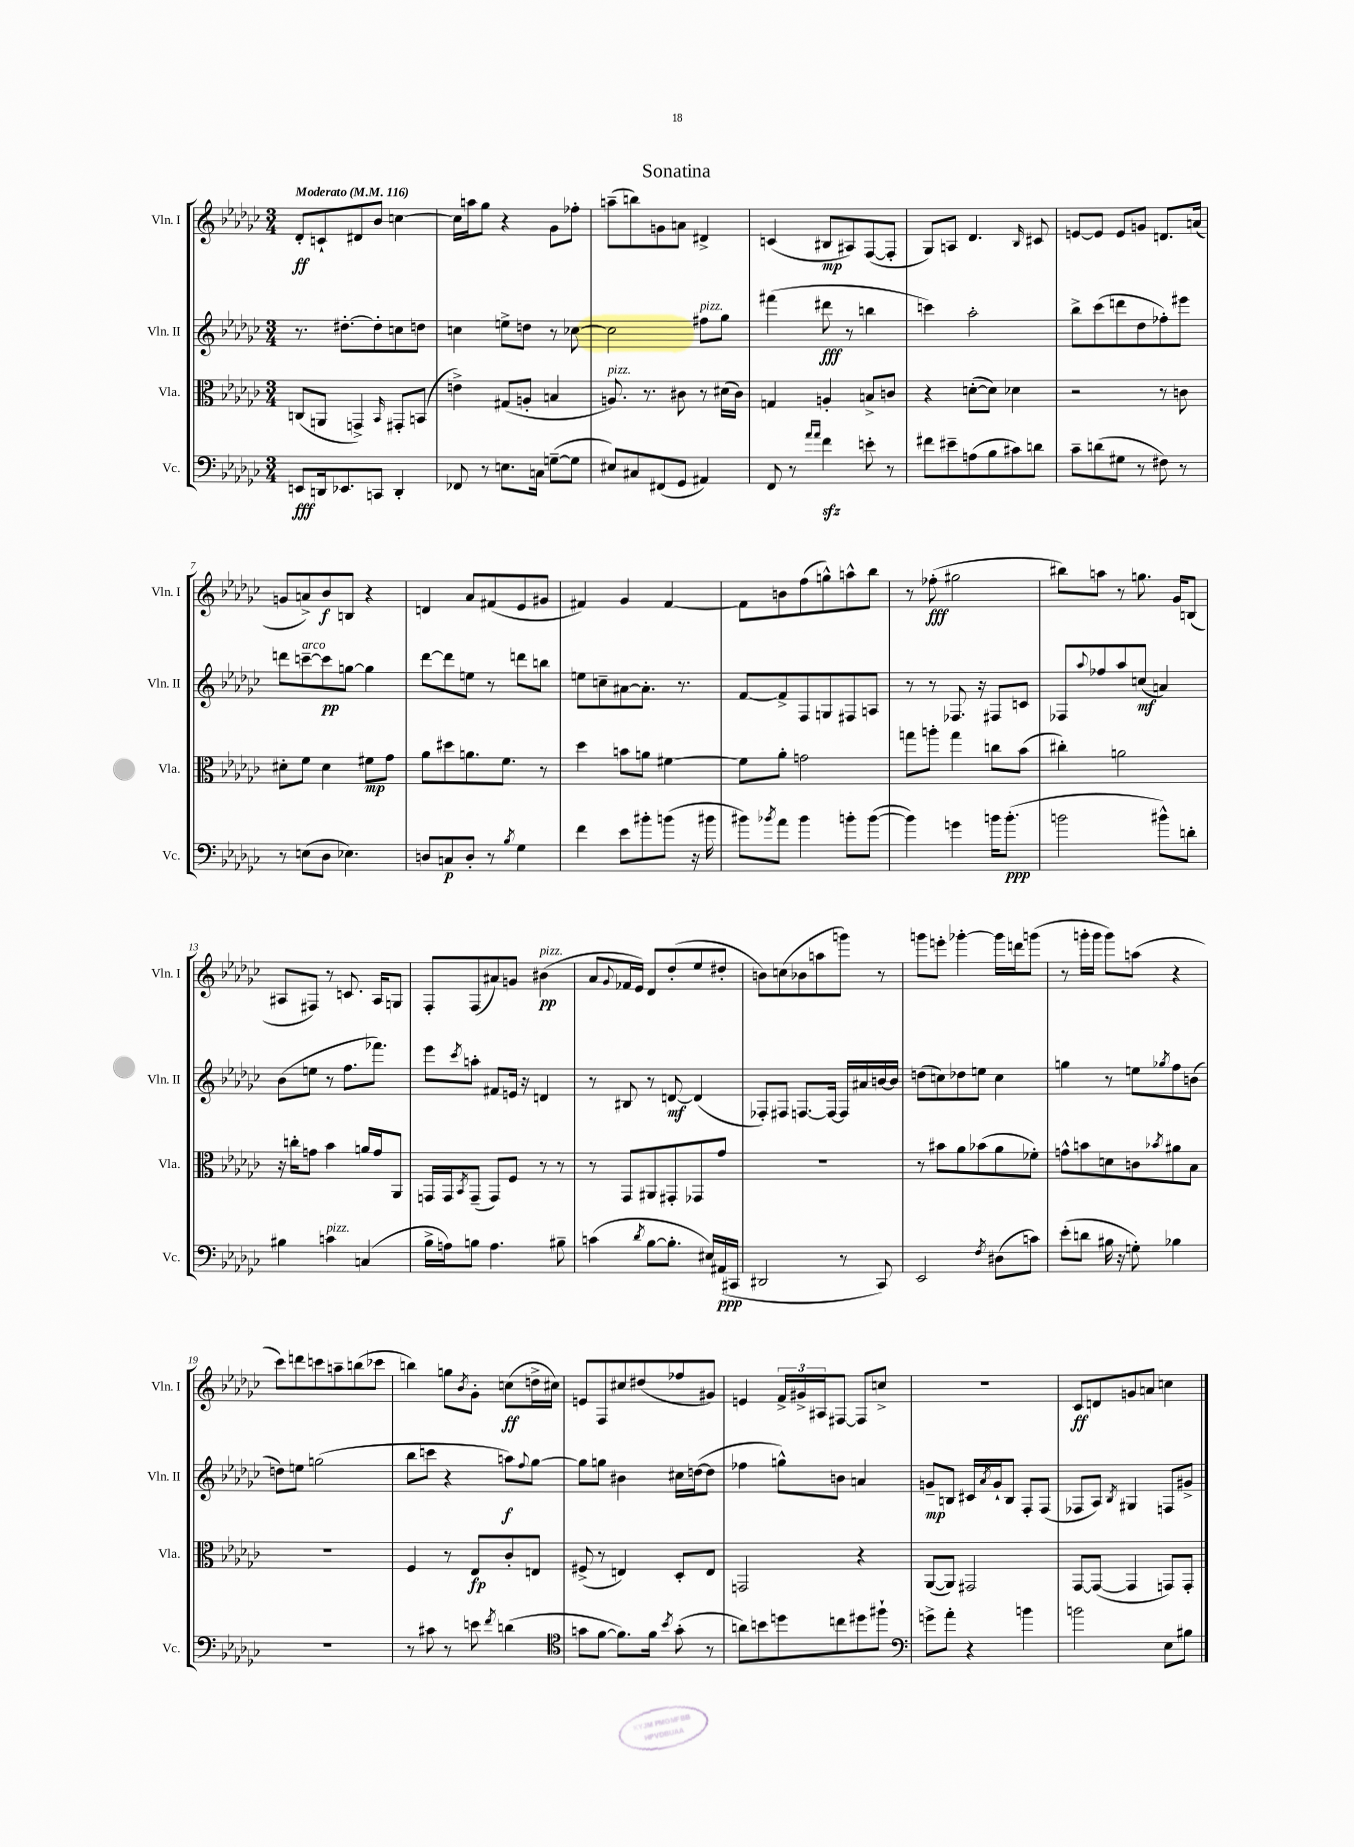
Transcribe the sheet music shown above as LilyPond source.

\header { title = "Sonatina" }
<<
\new StaffGroup <<
\new Staff = "s0" \with { instrumentName = "Vln. I" shortInstrumentName = "Vln. I" } {
    \clef treble \key ges \major \numericTimeSignature \time 3/4 \tempo "Moderato" 4 = 116
    des'8-.\ff c'8-! dis'8 bes'8 c''4~ |
    c''16 a''16 ges''8 r4 ges'8 fes''8-. |
    a''8--( b''8) g'8 a'8 dis'4-> |
    c'4( bis8\mp ais8) f8~( f8-. |
    ges8) a8 des'4. \grace { bes16 } cis'8 |
    e'8~ e'8 e'8 g'8 d'8. a'16( |
    g'8 a'8->) bes'8\f b8 r4 |
    d'4 aes'8 fis'8( ees'8 gis'8 |
    fis'4) ges'4 fis'4~ |
    fis'8 b'8 f''8( g''8-^) a''8-^ bes''8 |
    r8 fes''8-.\fff( gis''2 |
    bis''8) a''8 r8 g''8. ges'16 b8( |
    ais8 fis8) r8 c'8. ais16 g8 |
    f8-. f8( ais'8) g'8 bis'4\pp^\markup { \italic "pizz." }( |
    aes'8 \appoggiatura { ges'8 } fes'16 ees'16) des'8 des''8-.( ees''8 dis''8-. |
    b'8) c''8( bes'8 a''8 g'''8) r8 |
    g'''8 e'''8-. ges'''4~-. ges'''16 d'''16 g'''8( |
    r8 g'''16-. g'''16 g'''8) a''8( r4 |
    ces'''8) d'''8 c'''8 a''8-- b''8( ces'''8 |
    b''4) g''8 \acciaccatura { bes'8 } ges'8-. c''8\ff( d''16-> cis''16) |
    e'8 f8 cis''8 dis''8( fes''8 gis'8) |
    e'4 \tuplet 3/2 { f'16-> gis'16-> ais16 } fis8~ fis8 c''8-> |
    R2. |
    ces'8\ff d'8 g'8 a'8 c''4 \bar "|." |
}
\new Staff = "s1" \with { instrumentName = "Vln. II" shortInstrumentName = "Vln. II" } {
    \clef treble \key ges \major \numericTimeSignature \time 3/4
    r8. dis''8.~-. dis''8-. c''8 d''8 |
    c''4 e''8-> d''8 r8 ces''8~ |
    ces''2 fis''8^\markup { \italic "pizz." } ges''8 |
    fis'''4( dis'''8\fff r8 b''4 |
    c'''4) aes''2-. |
    bes''8-> ces'''8( d'''8 des''8 fes''8-.) eis'''8 |
    d'''8 c'''8~--^\markup { \italic "arco" } c'''8\pp g''8~ g''4 |
    des'''8~ des'''8 e''8 r8 d'''8 b''8 |
    e''8 c''8-- ais'8~ ais'8.-. r8. |
    f'8~ f'8-> f8 g8 fis8 a8 |
    r8 r8 fes8. r16 fis8 c'8 |
    fes8 \appoggiatura { aes''8 } fes''8 aes''8 c''8\mf( a'4) |
    bes'8( e''8 r8 f''8. fes'''8.) |
    ees'''8 \acciaccatura { ces'''8 } a''8-. fis'8 e'16 r16 d'4 |
    r8 bis8 r8 d'8~\mf d'4( |
    fes8-.) fis8 f8.~ f16~ f16 ais'16 b'16~ b'16 |
    d''8( c''8) des''8 e''8 c''4 |
    g''4 r8 e''8 \acciaccatura { ges''8 } f''8 b'8( |
    d''8) e''8 g''2( |
    bes''8 c'''8 r4 a''8\f) \appoggiatura { f''8 } ges''8~ |
    ges''8 g''8 bis'4 cis''16 d''16~( d''8 |
    fes''4 g''8-^) b'8 a'4 |
    g'8--\mp b8 cis'16 \acciaccatura { aes'8 } g'16-! b8 f8-. f8( |
    fes8 aes8) \acciaccatura { bes8 } gis4 f8 gis'8-> \bar "|." |
}
\new Staff = "s2" \with { instrumentName = "Vla." shortInstrumentName = "Vla." } {
    \clef alto \key ges \major \numericTimeSignature \time 3/4
    c8( a,8 g,4->) \grace { bes,16 } gis,8-. b,8( |
    e'4->) gis8( a8-. b4 |
    a8.^\markup { \italic "pizz." }) r8. cis'8 r8 dis'16( cis'16) |
    g4 a4-. b8-> c'8 |
    r4 d'8~-.( d'8) des'4 |
    r2 r8 c'8 |
    dis'8-. f'8 dis'4 fis'8\mp ges'8 |
    aes'8 dis''8 a'8. f'8. r8 |
    des''4 b'8 a'8 fis'4~ |
    fis'8 aes'8-. g'2 |
    g''8 a''8-. g''4 c''8 bes'8( |
    cis''4-.) a'2 |
    r16 c''16-. g'8 bes'4 a'16 g'16 aes,8 |
    g,16 g,16 \acciaccatura { bes,8 } g,8--( g,8) f8 r8 r8 |
    r8 ges,8 ais,8 gis,8-. ges,8 ges'8 |
    R2. |
    r8 bis'8 aes'8 bes'8( aes'8 fes'8-.) |
    g'8-^ b'8 d'8 c'8 \acciaccatura { bes'8 } ais'8 bes8 |
    R2. |
    f4 r8 ees8\fp ces'8-. e8 |
    fis8->( r8 e4) des8-. e8 |
    g,2 r4 |
    aes,8~( aes,8) gis,2 |
    ges,8~ ges,8~( ges,4 g,8) g,8-. \bar "|." |
}
\new Staff = "s3" \with { instrumentName = "Vc." shortInstrumentName = "Vc." } {
    \clef bass \key ges \major \numericTimeSignature \time 3/4
    e,8\fff d,16 ees,8. c,8 d,4-. |
    fes,8 r8 e8. c16 g8~--( g8 |
    eis8) cis8 fis,8( ges,8 ais,4) |
    f,8 r8 \grace { aes'16 aes'16 } f'4\sfz e'8-. r8 |
    fis'8 eis'8-- a8( bes8 cis'8) d'8 |
    ces'8-- d'8( gis8 r8 fis8) r8 |
    r8 e8( des8 ees4.) |
    d8 c8\p d8-. r8 \acciaccatura { bes8 } ges4 |
    f'4 ees'8 bis'8-. b'8( r16 bis'16 |
    bis'8) \acciaccatura { bes'8 } aes'8 bes'4 b'8-. b'8~( |
    b'4) g'4 b'16 b'8.-.\ppp( |
    b'2 bis'8-^) d'8-. |
    bis4 c'4^\markup { \italic "pizz." } c4( |
    bes16-> a16) b8 a4. bis8-- |
    c'4( \acciaccatura { des'8 } bes8~ bes8.-. eis16) ais,16\ppp( cis,16 |
    dis,2 r8 ces,8) |
    ees,2 \acciaccatura { f8 } dis8( c'8) |
    ees'8-.( d'8 bis16 r16 g8-.) bes4 |
    R2. |
    r8 cis'8 r8 e'8 \acciaccatura { f'8 } d'4( |
    \clef tenor g'8 f'8~ f'8.) f'16 \acciaccatura { bes'8 } g'8-.( r8 |
    a'8) b'8 d''8 c''8 dis''8 fis''8-! |
    \clef bass g'8-> aes'8-. r4 b'4 |
    b'2 ees8 bis8 \bar "|." |
}
>>
>>
